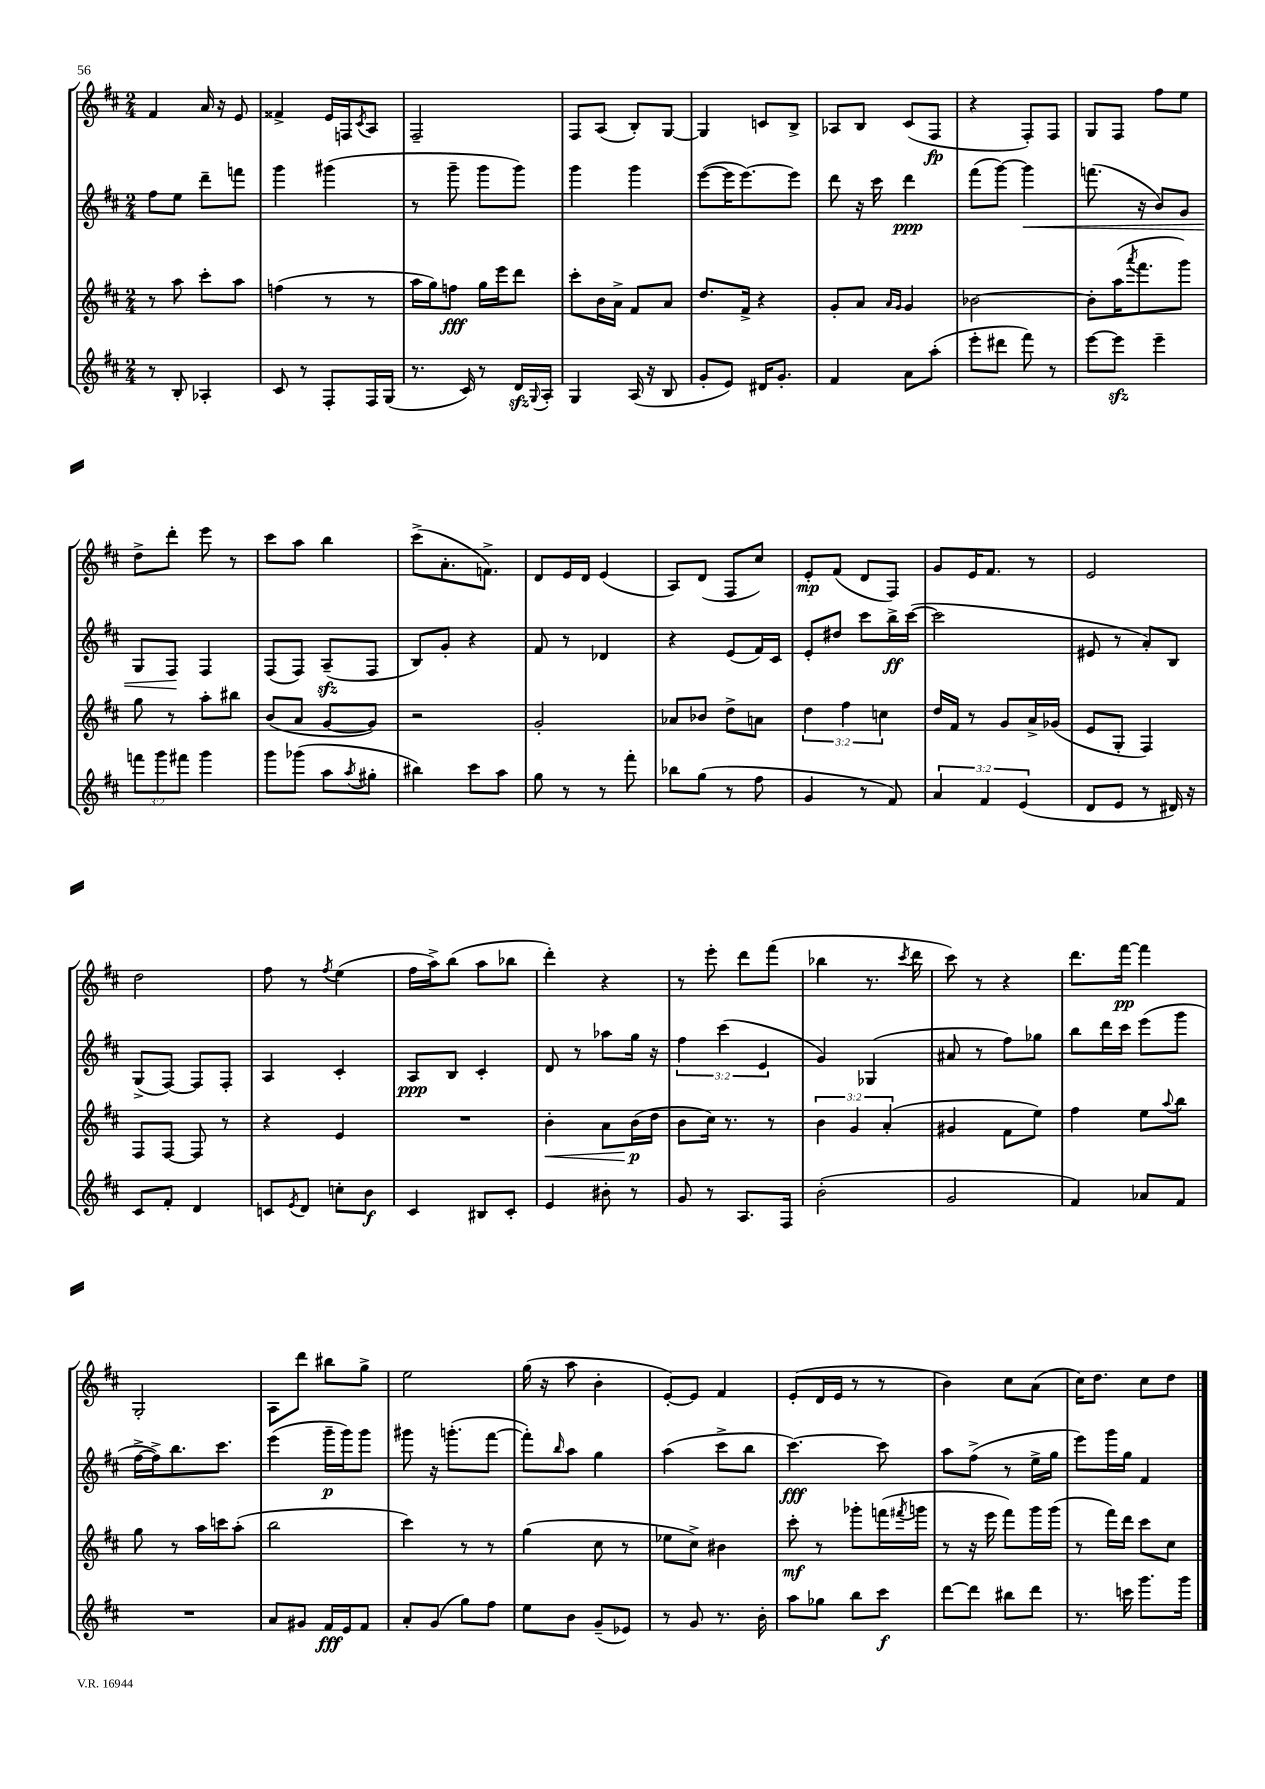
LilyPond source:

<<
\new StaffGroup <<
\new Staff = "s0" {
    \clef treble \key d \major \numericTimeSignature \time 2/4
    fis'4 a'16 r16 e'8 |
    fisis'4-> e'16 f16 \acciaccatura { cis'8 } a8 |
    fis2-- |
    fis8 a8( b8-.) g8~ |
    g4 c'8 b8-> |
    aes8 b8 cis'8( fis8\fp |
    r4 fis8-.) fis8 |
    g8 fis8 fis''8 e''8 |
    d''8-> d'''8-. e'''8 r8 |
    cis'''8 a''8 b''4 |
    cis'''8->( a'8.-. f'8.->) |
    d'8 e'16 d'16 e'4( |
    a8) d'8( fis8 cis''8) |
    e'8-.\mp fis'8( d'8 fis8) |
    g'8 e'16 fis'8. r8 |
    e'2 |
    d''2 |
    fis''8 r8 \acciaccatura { fis''8 } e''4( |
    fis''16 a''16->) b''8( a''8 bes''8 |
    d'''4-.) r4 |
    r8 e'''8-. d'''8 fis'''8( |
    bes''4 r8. \acciaccatura { cis'''8 } d'''16 |
    cis'''8) r8 r4 |
    d'''8. fis'''16~\pp fis'''4 |
    g2-. |
    a8 d'''8 bis''8 g''8-> |
    e''2 |
    g''16( r16 a''8 b'4-. |
    e'8~-.) e'8 fis'4 |
    e'8-.( d'16 e'16 r8 r8 |
    b'4) cis''8 a'8( |
    cis''16) d''8. cis''8 d''8 \bar "|." |
}
\new Staff = "s1" {
    \clef treble \key d \major \numericTimeSignature \time 2/4 \override Staff.TupletNumber.text = #tuplet-number::calc-fraction-text
    fis''8 e''8 d'''8-- f'''8 |
    g'''4 gis'''4( |
    r8 g'''8-- g'''8 g'''8) |
    g'''4 g'''4 |
    e'''8~( e'''16 e'''8.~) e'''8 |
    d'''8 r16 cis'''16 d'''4\ppp |
    fis'''8( g'''8~) g'''4\< |
    f'''8.( r16 b'8) g'8 |
    g8 fis8\! fis4 |
    fis8( fis8) a8--\sfz( fis8 |
    b8) g'8-. r4 |
    fis'8 r8 des'4 |
    r4 e'8( fis'16) cis'16 |
    e'8-. dis''8 cis'''8 b''16->\ff cis'''16~( |
    cis'''2 |
    eis'8 r8 a'8-.) b8 |
    g8->( fis8~) fis8 fis8-. |
    a4 cis'4-. |
    a8\ppp b8 cis'4-. |
    d'8 r8 aes''8 g''16 r16 |
    \tuplet 3/2 { fis''4 cis'''4( e'4 } |
    g'4) ges4( |
    ais'8 r8 fis''8) ges''8 |
    b''8 d'''16 cis'''16 e'''8( g'''8 |
    fis''16~-> fis''16->) b''8. cis'''8. |
    e'''4( g'''16--\p g'''16) g'''8 |
    gis'''8 r16 g'''8.-.( fis'''8~ |
    fis'''8-.) \grace { b''16 } a''8 g''4 |
    a''4( cis'''8-> b''8 |
    cis'''4.~\fff) cis'''8 |
    a''8 fis''8->( r8 e''16-> g''16 |
    e'''8) g'''16 g''16 fis'4 \bar "|." |
}
\new Staff = "s2" {
    \clef treble \key d \major \numericTimeSignature \time 2/4 \override Staff.TupletNumber.text = #tuplet-number::calc-fraction-text
    r8 a''8 cis'''8-. a''8 |
    f''4( r8 r8 |
    a''16 g''16) f''8\fff g''16 e'''16 d'''8 |
    cis'''8-. b'16 a'16-> fis'8 a'8 |
    d''8. fis'16-> r4 |
    g'8-. a'8 \grace { a'16 g'16 } g'4 |
    bes'2~ |
    bes'8-. a''16( \acciaccatura { a'''8 } fis'''8. g'''8) |
    g''8 r8 a''8-. bis''8 |
    b'8( a'8 g'8~ g'8) |
    r2 |
    g'2-. |
    aes'8 bes'8 d''8-> a'8 |
    \tuplet 3/2 { d''4 fis''4 c''4 } |
    d''16 fis'16 r8 g'8 a'16-> ges'16( |
    e'8 g8-. fis4) |
    fis8 fis8~ fis8 r8 |
    r4 e'4 |
    R2 |
    b'4-.\< a'8 b'16\p\!( d''16 |
    b'8 cis''16) r8. r8 |
    \tuplet 3/2 { b'4 g'4 a'4-.( } |
    gis'4 fis'8 e''8) |
    fis''4 e''8 \appoggiatura { a''8 } b''8 |
    g''8 r8 a''16 c'''16 a''8-.( |
    b''2 |
    cis'''4) r8 r8 |
    g''4( cis''8 r8 |
    ees''8 cis''8->) bis'4 |
    cis'''8-.\mf r8 ges'''8-. f'''16( \acciaccatura { fis'''8 } g'''16 |
    r8 r16 e'''16 fis'''8) g'''16 g'''16( |
    r8 fis'''16) d'''16 cis'''8 cis''8 \bar "|." |
}
\new Staff = "s3" {
    \clef treble \key d \major \numericTimeSignature \time 2/4 \override Staff.TupletNumber.text = #tuplet-number::calc-fraction-text
    r8 b8-. aes4-. |
    cis'8 r8 fis8-. fis16 g16( |
    r8. cis'16) r8 d'16\sfz \appoggiatura { g8 } a16-. |
    g4 a16( r16 b8 |
    g'8-. e'8) dis'16 g'8.-. |
    fis'4 a'8 a''8-.( |
    e'''8-. dis'''8 fis'''8) r8 |
    e'''8~ e'''8\sfz e'''4-- |
    \tuplet 3/2 { f'''8 g'''8 fis'''8 } g'''4 |
    g'''8 ges'''8( a''8 \acciaccatura { a''8 } gis''8-. |
    bis''4) cis'''8 a''8 |
    g''8 r8 r8 fis'''8-. |
    bes''8 g''8( r8 fis''8 |
    g'4 r8 fis'8) |
    \tuplet 3/2 { a'4 fis'4 e'4( } |
    d'8 e'8 r8 dis'16) r16 |
    cis'8 fis'8-. d'4 |
    c'8 \acciaccatura { e'8 } d'8 c''8-. b'8\f |
    cis'4 bis8 cis'8-. |
    e'4 bis'8-. r8 |
    g'8 r8 a8. fis16 |
    b'2-.( |
    g'2 |
    fis'4) aes'8 fis'8 |
    R2 |
    a'8 gis'8 fis'16\fff e'16 fis'8 |
    a'8-. g'8( g''8) fis''8 |
    e''8 b'8 g'8--( ees'8) |
    r8 g'8 r8. b'16-. |
    a''8 ges''8 b''8 cis'''8\f |
    d'''8~ d'''8 bis''8 d'''8 |
    r8. c'''16 g'''8. g'''16 \bar "|." |
}
>>
>>
\layout { \context { \Score \remove "Bar_number_engraver" } }
